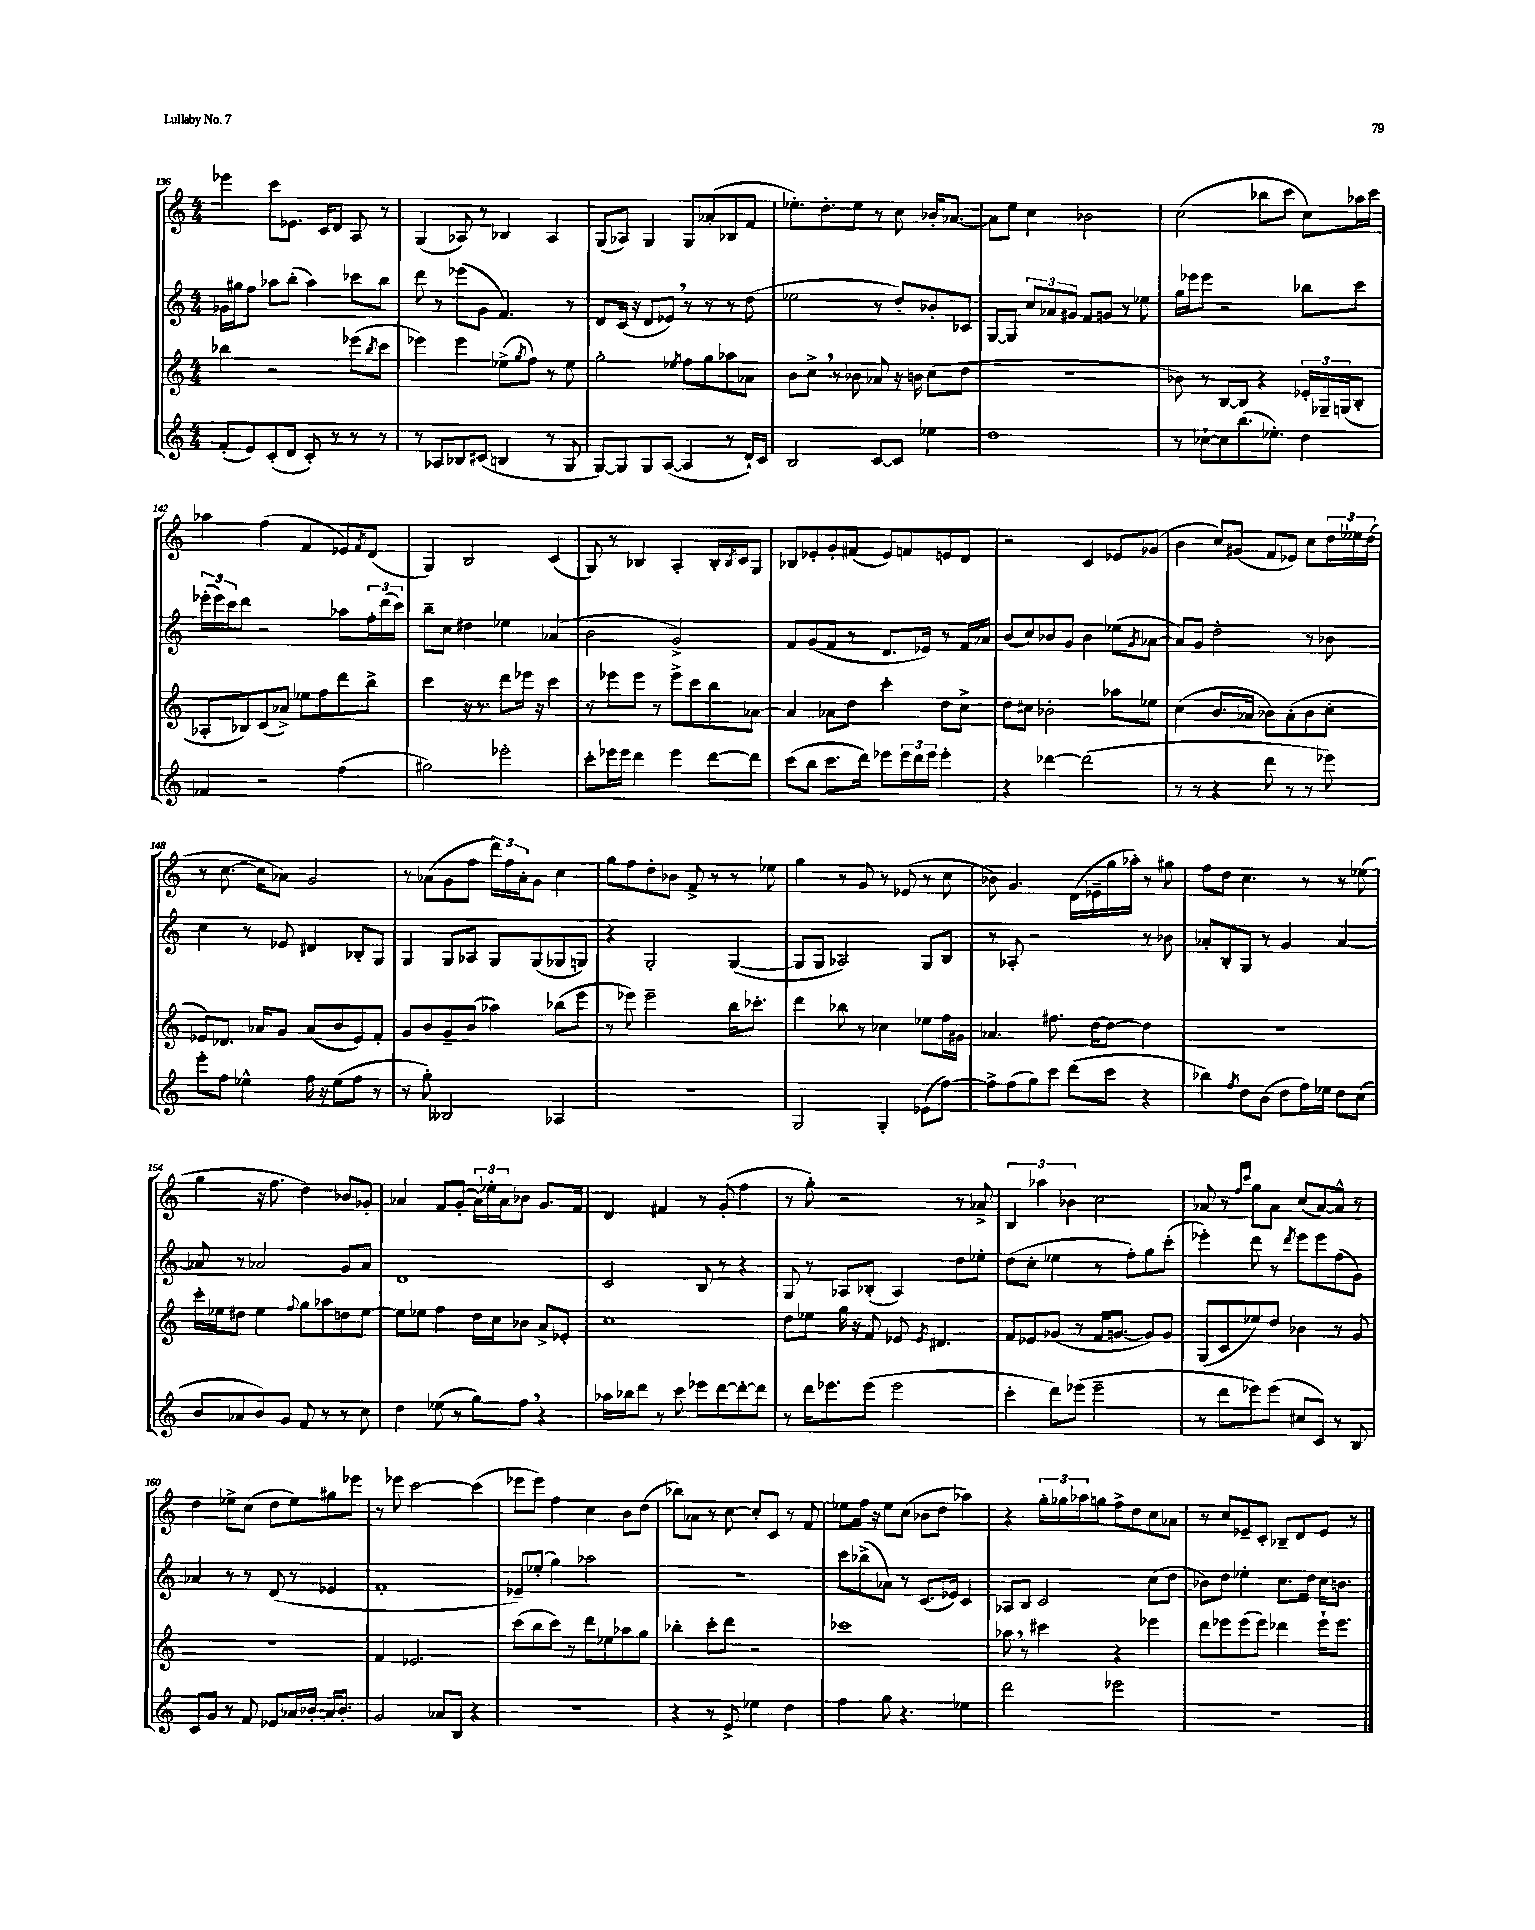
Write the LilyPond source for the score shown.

<<
\new StaffGroup <<
\new Staff = "s0" {
    \clef treble \key c \major \numericTimeSignature \time 4/4
    ees'''4 c'''8 ees'8. c'16 d'8 a8 r8 |
    g4( aes8) r8 bes4 aes4 |
    g8( aes8) g4 g8 aes'8-.( bes8 f'8 |
    ees''8.-.) d''8.-. ees''8 r8 c''8 bes'16-. aes'8.~ |
    aes'8 e''8 c''4 bes'2 |
    c''2( bes''8 c'''8 c''8) aes''16 c'''16 |
    aes''4 f''4( f'4 ees'8) \acciaccatura { f'8 } d'8( |
    g4) b2 c'4( |
    g8) r8 bes4 a4-. bes16-. \acciaccatura { bes8 } c'16 g8 |
    bes8 ees'8-. g'8-. fis'8( ees'8) f'8 e'8 d'8 |
    r2 c'4 ees'8 ges'8( |
    b'4 c''8) gis'8( f'8 ees'8) c''8 \tuplet 3/2 { d''16 eeses''16 d''16( } |
    r8 c''8.~ c''16 aes'8) g'2 |
    r8 aes'8( g'8 f''8 \tuplet 3/2 { d'''16) f''16 aes'16-. } g'8 c''4 |
    g''8 f''8 d''8-. bes'8 f'8-> r8 r8 ees''8 |
    g''4 r8 g'8 r8 ees'8( r8 c''8 |
    bes'8) g'4. d'16( ees'16-- g''16 aes''16-.) r8 gis''8 |
    f''8 d''8 c''4. r8 r8 ees''8( |
    g''4 r16 f''8. d''4) bes'8 ges'8-. |
    aes'4 f'8 g'8-.( \tuplet 3/2 { aes'16) ees''16-. aes'16 } bes'8 g'8. f'16 |
    d'4 fis'4 r8 g'8-.( f''4 |
    r8 g''8-.) r2 r8 aes'8-> |
    \tuplet 3/2 { b4 aes''4 bes'4 } c''2 |
    aes'8 r8 \grace { f''16 c'''16 } g''8 aes'8 c''8( aes'8~) aes'8-^ r8 |
    d''4 ees''8-> c''8( d''8 ees''8) gis''8 ees'''8 |
    r8 ees'''8 c'''2~ c'''4( |
    ees'''8 ees'''8) f''4 c''4 b'8 d''8( |
    bes''8) aes'8 r8 c''8~ c''8-. c'8 r8 f'8 |
    ees''8 f''16 r16 ees''8 c''8( bes'8 d''8 aes''4) |
    r4 \tuplet 3/2 { g''16-. ges''16 aes''16 } g''8 f''8-> d''8 c''8 aes'8 |
    r8 c''8 ees'8-- c'8-. bes8-- d'8 ees'8 r8 \bar "|." |
}
\new Staff = "s1" {
    \clef treble \key c \major \numericTimeSignature \time 4/4
    ges'16 gis''16 f''8 aes''8 b''8-.( aes''4) ces'''8 b''8 |
    d'''8 r8 ees'''8( g'8 f'4.) r8 |
    d'8 c'16( r16 d'8 ees'8) \breathe r8 r8 r8 d''8( |
    ees''2 r8 d''8-.) bes'8-. ces'8 |
    g8~ g8 \tuplet 3/2 { c''8 aes'8 gis'8 } f'8 g'8 r8 ees''8 |
    g''16 ees'''16 ees'''8 r2 bes''8 c'''8 |
    \tuplet 3/2 { ees'''16-.( ees'''16) c'''16 } d'''8 r2 aes''8 \tuplet 3/2 { f''16-. d'''16( c'''16) } |
    b''8-- c''8 dis''4 ees''4 aes'4( |
    b'2 g'2->) |
    f'8 g'8( f'8 r8 d'8. ees'16) r8 f'16 aes'16 |
    b'8( c''8) bes'8 g'8 bes'4 ees''8( \acciaccatura { g'8 } aes'8~ |
    aes'8) g'8 d''2-. r8 bes'8 |
    c''4 r8 ees'8 dis'4 bes8-. g8 |
    g4 g8 aes8 g8 g8( ges8 g8) |
    r4 g2-. g4~( |
    g8 g8 aes2) g8 b8 |
    r8 aes8-. r2 r8 bes'8 |
    aes'8-. b8-. g8 r8 g'4 aes'4~ |
    aes'8 r8 aes'2 g'8 aes'8 |
    d'1 |
    c'2 b8 r8 r4 |
    g8 r8 aes8 bes8-.( aes4) d''8 ees''8-. |
    d''8( c''8-. ees''4 r8 f''8-.) g''8 c'''8-.( |
    ees'''4-.) d'''8 r8 \acciaccatura { d'''8 } ees'''8 ees'''8 f''8( g'8) |
    aes'4 r8 r8 d'8( r8 ees'4 |
    f'1-. |
    ees'8--) ees''8-.( g''4) aes''2 |
    R1 |
    c'''8 bes''8->( aes'8) r8 c'8.( ees'16) c'4 |
    aes8 b8 c'2 c''8( d''8 |
    bes'8) d''8 ees''4-. c''8. d''16 c''16 b'8. \bar "|." |
}
\new Staff = "s2" {
    \clef treble \key c \major \numericTimeSignature \time 4/4
    bes''4 r2 ees'''8( \acciaccatura { bes''8 } c'''8 |
    ees'''4) ees'''4 ees''8->( \acciaccatura { g''8 } f''8) r8 ees''8 |
    g''2-. \acciaccatura { ees''8 } f''8 g''8 aes''8 aes'8 |
    b'8 c''8-> \breathe r8 bes'8 aes'8 r16 b'16 c''8( d''8 |
    R1 |
    bes'8) r8 b8~ b8 r4 \tuplet 3/2 { ees'16-. ges16-- g16( } b8-. |
    aes8-. bes8) c'8( aes'8->) ees''8 f''8 d'''8 b''8-> |
    c'''4 r16 r8. d'''8 ees'''16 r16 c'''4 |
    r8 ees'''8 ees'''8 r8 ees'''8-> c'''8 b''8 aes'8~ |
    aes'4 aes'8 d''8 c'''4-. d''8 c''8-> |
    d''8 cis''8 bes'2-. aes''8 ees''8 |
    c''4( b'8. aes'16 bes'8) aes'8-.( bes'8 c''8-. |
    ees'8) des'8. aes'16 g'8 aes'8( b'8 ees'8) f'8-. |
    g'8 b'8 g'8-- b'8( aes''4) bes''8( e'''8 |
    r8 ees'''8) ees'''2-- b''16 ces'''8.-. |
    d'''4 bes''8 r8 ces''4 ees''8 f''16 gis'16 |
    aes'4. fis''8. d''16~ d''8~ d''4 |
    R1 |
    c'''16-. ees''16 dis''8 ees''4 \appoggiatura { f''8 } g''8 aes''8 d''8 ees''8~ |
    ees''8 ees''8 f''4 d''16 c''16 bes'8 a'8-> ees'8-. |
    c''1 |
    d''8 ees''8 g''16 r16 f'8 ees'8 \acciaccatura { ees'8 } dis'4. |
    f'8 ees'8 ges'8( r8 f'16 g'8.~ g'8) g'8 |
    g8( c'8 ees''8) d''8 bes'4 r8 g'8 |
    r1 |
    f'4 ees'2. |
    c'''8( b''8 c'''8) r8 d'''8 ees''8 aes''8 g''8 |
    bes''4-. c'''8-. d'''8 r2 |
    ces'''1 |
    aes''8 \breathe r8 cis'''4 r4 ees'''4 |
    d'''8 ees'''8 ees'''8( ees'''8) des'''4 ees'''16-! ees'''8. \bar "|." |
}
\new Staff = "s3" {
    \clef treble \key c \major \numericTimeSignature \time 4/4
    f'8-.( e'8) c'8-.( d'8 c'8-.) r8 r8 r8 |
    r8 aes8 bes8 cis'8( b4 r8 g8 |
    g8~) g8 g8 a8~( a4 r8 d'16-!) c'16 |
    b2 c'8~ c'8 ees''4 |
    d''1 |
    r8 ces''8~-! ces''8 b''8.( ees''8.-.) d''4 |
    fes'4 r2 f''4( |
    gis''2) ees'''2-. |
    c'''8-. ees'''16 ees'''16 d'''4 ees'''4 d'''8~ d'''8 |
    c'''8( b''8 c'''8. d'''16) ees'''8 \tuplet 3/2 { ees'''16 d'''16 ees'''16 } ees'''4-. |
    r4 des'''4~ des'''2( |
    r8 r8 r4 d'''8 r8 r8 ees'''8) |
    e'''8-. f''8 ees''4-^ f''16 r16 ees''8( f''8 r8 |
    r8 g''8-.) beses2 aes4 |
    R1 |
    g2 g4-. ees'8( f''8~) |
    f''8-> f''8( g''8) c'''8 d'''8( c'''8 r4 |
    bes''4) \acciaccatura { f''8 } d''8 b'8( d''8 f''16) ees''16 d''8 c''8( |
    b'8 aes'8 b'8) g'8 f'8 r8 r8 c''8 |
    d''4 ees''8( r8 g''8) f''8 \breathe r4 |
    aes''16 bes''16 d'''8 r8 c'''8 ees'''8 d'''8~ d'''8~-. d'''8 |
    r8 d'''16 ees'''8. ees'''8( ees'''2 |
    c'''4-. d'''8) ees'''8( ees'''2-- |
    r8 d'''8 ees'''8) ees'''8( cis''8 c'8) r8 b8 |
    c'8 g'8 r8 f'8 ees'8 aes'16 bes'16-. a'16 bes'8.-. |
    g'2 aes'8 b8 r4 |
    R1 |
    r4 r8 e'8-> ees''4 d''4 |
    f''4 g''8 r4. ees''4 |
    d'''2 ees'''2 |
    R1 \bar "|." |
}
>>
>>
\layout { \context { \Score currentBarNumber = #136 } }
